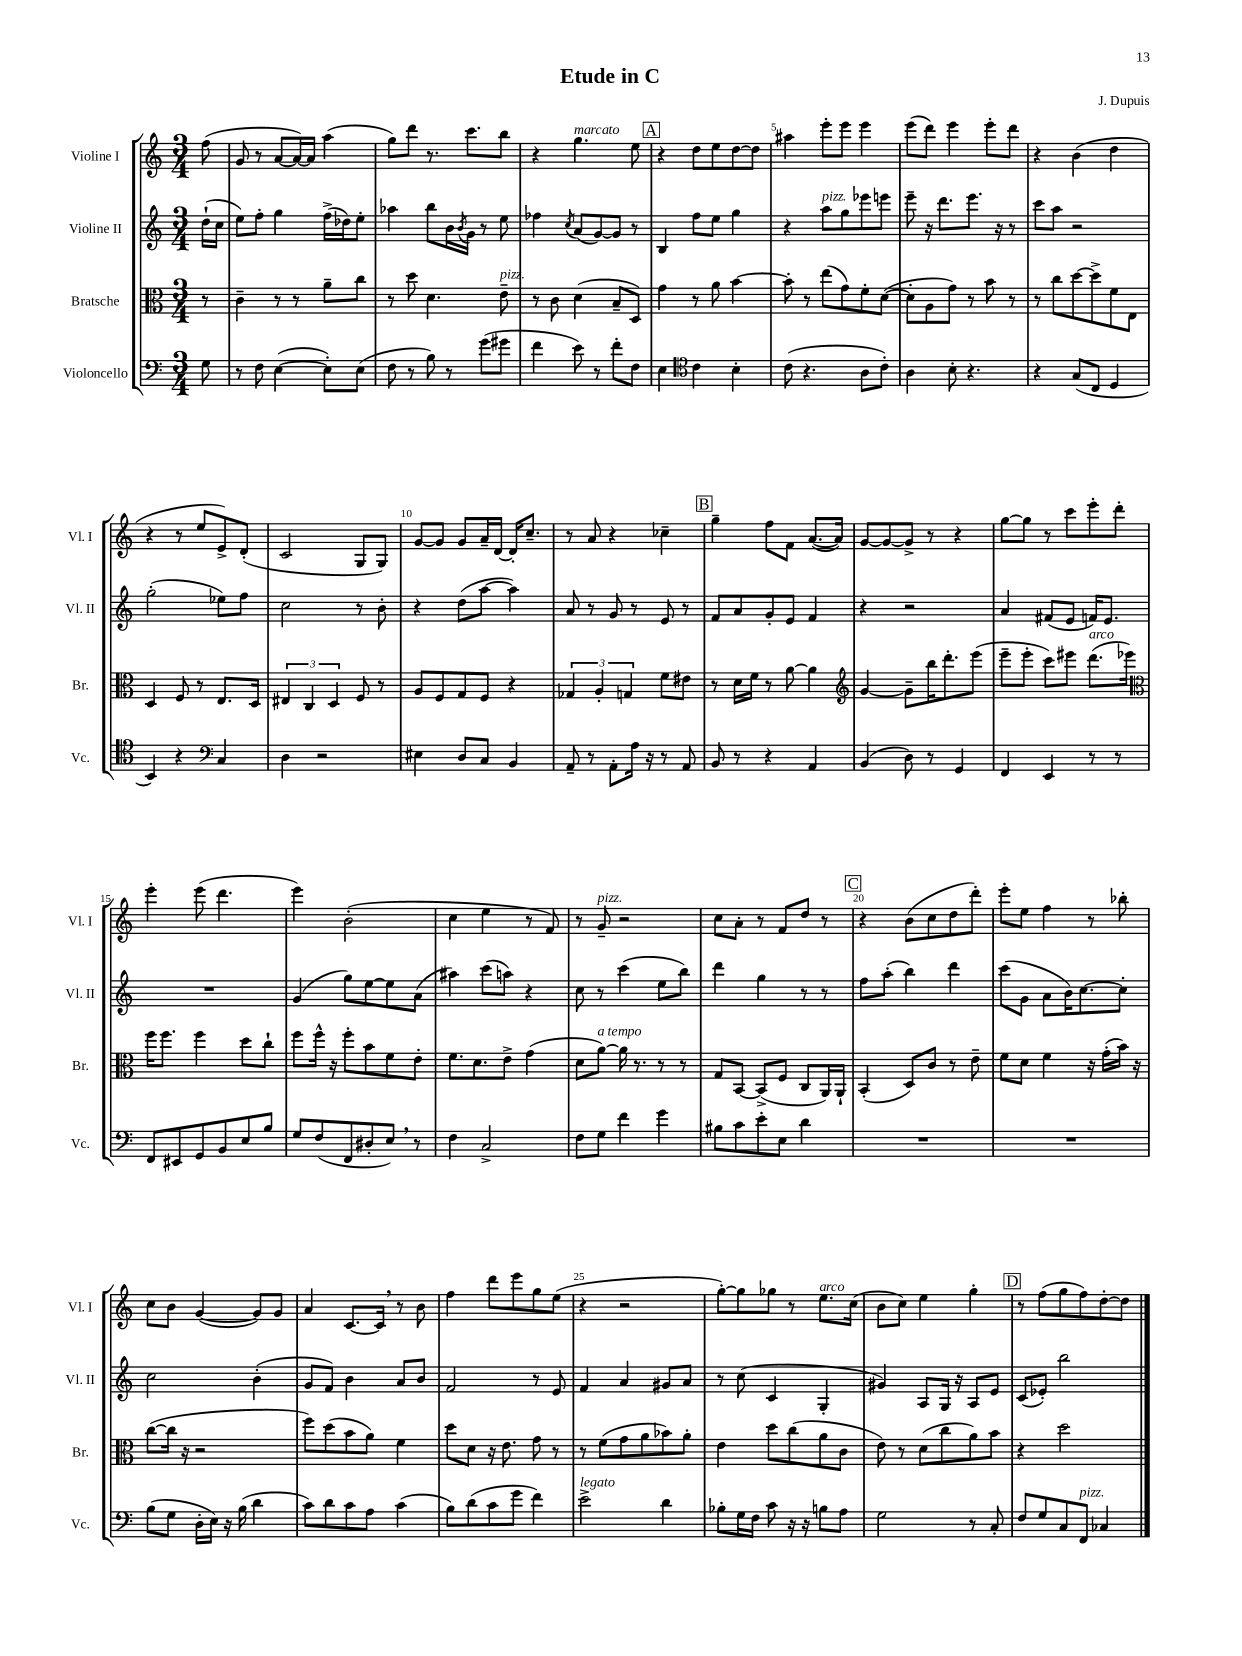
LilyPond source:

\header { title = "Etude in C" composer = "J. Dupuis" }
<<
\new StaffGroup <<
\new Staff = "s0" \with { instrumentName = "Violine I" shortInstrumentName = "Vl. I" } {
    \clef treble \key c \major \numericTimeSignature \time 3/4 \partial 8
    f''8( |
    g'8 r8 a'8~ a'16~) a'16 a''4( |
    g''8) d'''8 r8. c'''8. b''8 |
    r4 g''4.^\markup { \italic "marcato" } e''8 |
    \mark \markup { \box "A" } r4 d''8 e''8 d''8~ d''8 |
    ais''4 e'''8-. e'''8 e'''4 |
    e'''8( d'''8) e'''4 e'''8-. d'''8 |
    r4 b'4( d''4 |
    r4 r8 e''8 e'8->) d'8-.( |
    c'2 g8 g8) |
    g'8~ g'8 g'8 a'16-- d'16~ d'16-. c''8.-- |
    r8 a'8 r4 ces''4-- |
    \mark \markup { \box "B" } g''4-- f''8 f'8 a'8.~( a'16) |
    g'8~ g'8~ g'8-> r8 r4 |
    g''8~ g''8 r8 c'''8 e'''8-. d'''8-. |
    e'''4-. e'''8( d'''4. |
    e'''4) b'2-.( |
    c''4 e''4 r8 f'8) |
    r8 g'8--^\markup { \italic "pizz." } r2 |
    c''8 a'8-. r8 f'8 d''8 r8 |
    \mark \markup { \box "C" } r4 b'8( c''8 d''8 d'''8-.) |
    e'''8-. e''8 f''4 r8 bes''8-. |
    c''8 b'8 g'4~( g'8) g'8 |
    a'4 c'8.~ c'16 \breathe r8 b'8 |
    f''4 d'''8 e'''8 g''8 e''8( |
    r4 r2 |
    g''8~-.) g''8 ges''8 r8 e''8.^\markup { \italic "arco" } c''16( |
    b'8 c''8) e''4 g''4-. |
    \mark \markup { \box "D" } r8 f''8( g''8 f''8) d''8~-. d''8 \bar "|." |
}
\new Staff = "s1" \with { instrumentName = "Violine II" shortInstrumentName = "Vl. II" } {
    \clef treble \key c \major \numericTimeSignature \time 3/4 \partial 8
    d''16-!( c''16 |
    e''8) f''8-. g''4 f''16->( des''16) e''8-. |
    aes''4 b''8 b'16 \acciaccatura { b'8 } g'16 r8 e''8 |
    fes''4 \acciaccatura { c''8 } a'8( g'8~) g'8 r8 |
    \mark \markup { \box "A" } b4 f''8 e''8 g''4 |
    r4 a''8^\markup { \italic "pizz." } g''8 ees'''8 e'''8 |
    e'''8-- r16 d'''8. e'''8. r16 r8 |
    c'''8 a''8 r2 |
    g''2-.( ees''8) f''8 |
    c''2 r8 b'8-. |
    r4 d''8( a''8~ a''4) |
    a'8 r8 g'8 r8 e'8 r8 |
    \mark \markup { \box "B" } f'8 a'8 g'8-. e'8 f'4 |
    r4 r2 |
    a'4 fis'8( e'8 f'16) e'8. |
    R2. |
    g'4( g''8) e''8~ e''8 a'8( |
    ais''4) c'''8( a''8) r4 |
    c''8 r8 c'''4( e''8 b''8) |
    d'''4 g''4 r8 r8 |
    \mark \markup { \box "C" } f''8 a''8-.( b''4) d'''4 |
    c'''8( g'8 a'8 b'16) c''8.~ c''8-. |
    c''2 b'4-.( |
    g'8 f'8) b'4 a'8 b'8 |
    f'2 r8 e'8 |
    f'4 a'4 gis'8 a'8 |
    r8 c''8( c'4 g4-. |
    gis'4) a8 g16 r16 a8 e'8 |
    \mark \markup { \box "D" } c'8( ees'8-.) b''2 \bar "|." |
}
\new Staff = "s2" \with { instrumentName = "Bratsche" shortInstrumentName = "Br." } {
    \clef alto \key c \major \numericTimeSignature \time 3/4 \partial 8
    r8 |
    c'4-- r8 r8 a'8-- c''8 |
    r8 d''8 d'4. e'8--^\markup { \italic "pizz." } |
    r8 c'8 d'4( b8-- d8) |
    \mark \markup { \box "A" } g'4 r8 a'8 b'4~ |
    b'8-. r8 e''8( g'8) f'8-. d'8~( |
    d'8-. a8 g'8) r8 b'8 r8 |
    r8 c''8 d''8~ d''8-> f'8 e8 |
    d4 f8 r8 e8. d16 |
    \tuplet 3/2 { eis4 c4 d4 } f8 r8 |
    a8 f8 g8 f8 r4 |
    \tuplet 3/2 { ges4 a4-. g4 } f'8 eis'8 |
    \mark \markup { \box "B" } r8 d'16 f'16 r8 a'8~ a'4 |
    \clef treble g'4~ g'8-- b''16 d'''8.-. e'''8( |
    e'''8-- e'''8-. c'''8) eis'''8 d'''8.^\markup { \italic "arco" }( ees'''16) |
    \clef alto f''16 f''8. f''4 d''8 c''8-! |
    f''8 f''16-^ r16 f''8-. b'8 f'8 e'8-. |
    f'8. d'8. e'8-> g'4( |
    d'8 a'8~^\markup { \italic "a tempo" }) a'16 r8. r8 r8 |
    g8 b,8~ b,8->( f8 c8 a,16) a,16-! |
    \mark \markup { \box "C" } b,4-.( d8) c'8 r8 e'8-- |
    f'8 d'8 f'4 r16 g'16-.( b'16) r16 |
    c''8~( c''16 r16 r2 |
    f''8) d''8( b'8 a'8) f'4 |
    d''8 d'8 r16 e'8. g'8 r8 |
    r8 f'8( g'8 a'8 bes'8) a'8-. |
    e'4 d''8 c''8( a'8 c'8 |
    e'8) r8 d'8( c''8 a'8) b'8 |
    \mark \markup { \box "D" } r4 d''2 \bar "|." |
}
\new Staff = "s3" \with { instrumentName = "Violoncello" shortInstrumentName = "Vc." } {
    \clef bass \key c \major \numericTimeSignature \time 3/4 \partial 8
    g8 |
    r8 f8 e4~( e8-.) e8( |
    f8 r8 b8) r8 g'8( gis'8 |
    f'4 e'8) r8 f'8-. f8 |
    \mark \markup { \box "A" } e4 \clef tenor c'4 b4-. |
    c'8( r4. a8 c'8-.) |
    a4 b8-. r4. |
    r4 g8( c8 d4 |
    b,4) r4 \clef bass c4 |
    d4 r2 |
    eis4 d8 c8 b,4 |
    a,8-- r8 a,8-. a16 r16 r8 a,8 |
    \mark \markup { \box "B" } b,8 r8 r4 a,4 |
    b,4( d8) r8 g,4 |
    f,4 e,4 r8 r8 |
    f,8 eis,8 g,8 b,8 e8 b8 |
    g8 f8( f,8 dis8-. e8) \breathe r8 |
    f4 c2-> |
    f8 g8 f'4 g'4 |
    bis8 c'8 e'8-. e8 d'4 |
    \mark \markup { \box "C" } R2. |
    R2. |
    b8( g8 d16-. e16) r16 b16( d'4 |
    c'8) d'8 c'8 a8 c'4( |
    b8) d'8( c'8 g'8 f'4) |
    e'2->^\markup { \italic "legato" } d'4 |
    bes8-. g16 f16 c'8 r16 r16 b8 a8 |
    g2 r8 c8-. |
    \mark \markup { \box "D" } f8 g8 c8 f,8^\markup { \italic "pizz." } ces4 \bar "|." |
}
>>
>>
\layout { \context { \Score \override BarNumber.break-visibility = ##(#f #t #t) barNumberVisibility = #(every-nth-bar-number-visible 5) } }
